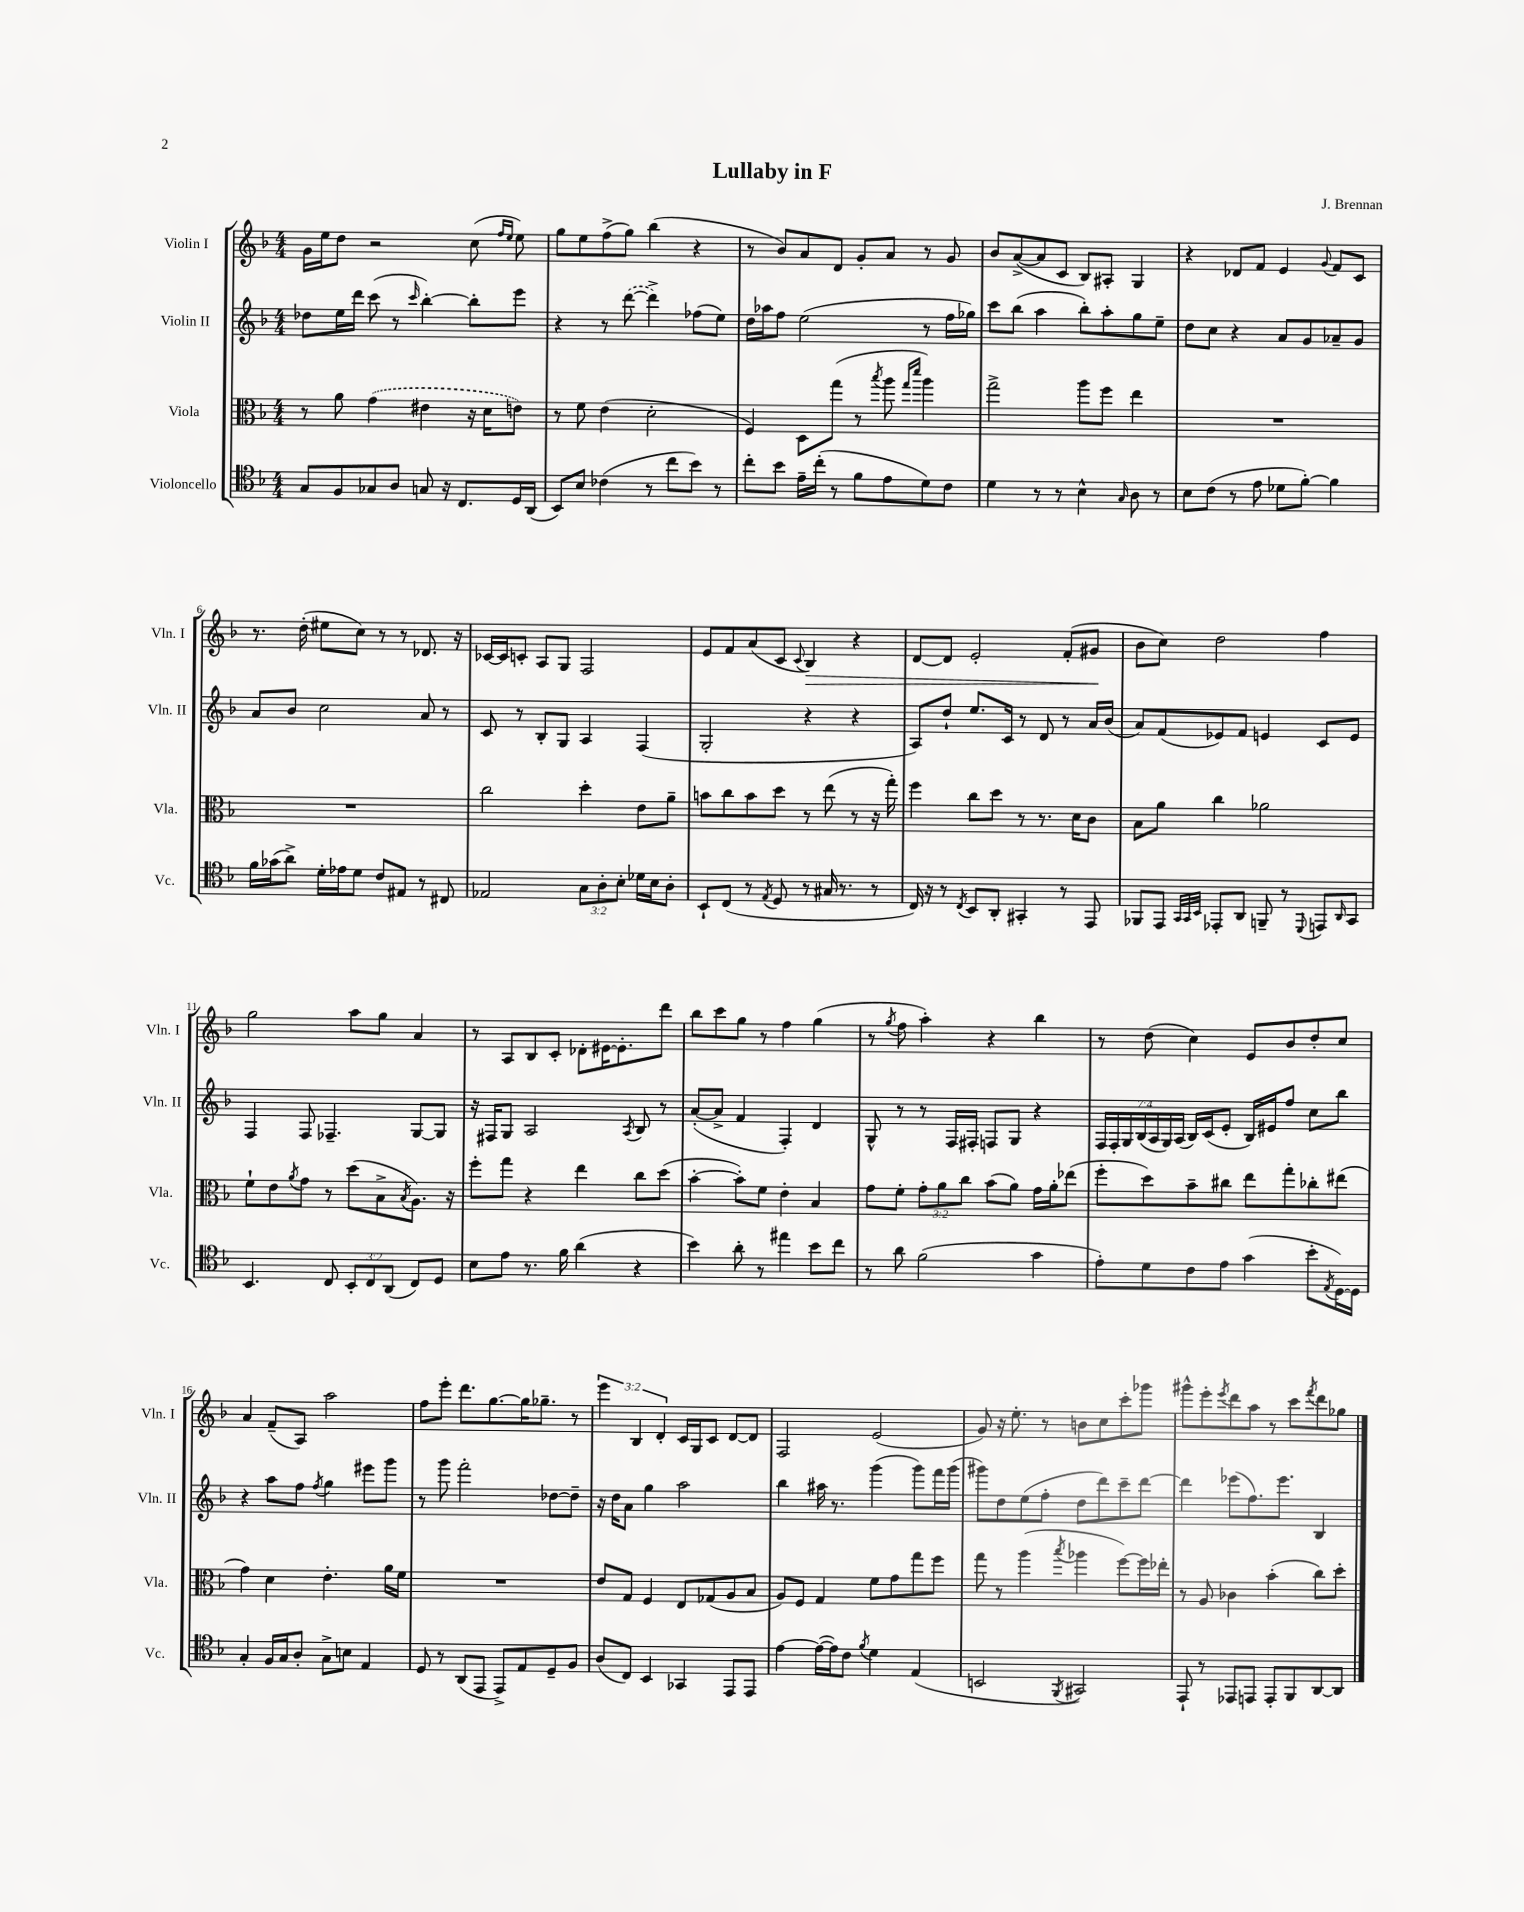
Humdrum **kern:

**kern	**kern	**kern	**kern
*staff4	*staff3	*staff2	*staff1
*clefC4	*clefC3	*clefG2	*clefG2
*k[b-]	*k[b-]	*k[b-]	*k[b-]
*M4/4	*M4/4	*M4/4	*M4/4
8G	8r	8dd-	16g
.	.	.	16ee
8F	8a	16ee	8dd
.	.	16ddd	.
8G-	(4g	(8ccc	2r
8A	.	8r	.
.	.	16qqccc	.
8G	4e#	[4bb-')	.
16r	.	.	.
8.C	.	.	.
.	16r	8bb-']	(8cc
.	16d	.	.
.	.	.	16qqff
.	.	.	16qqee
16D	8e)	8eee	8ee)
(16AA	.	.	.
=	=	=	=
8BB-)	8r	4r	8gg
8B-	8f	.	8ee
(4c-	(4e	8r	(8ff^
.	.	([8ddd	8gg)
8r	2d'	4ddd^])	(4bb-
8cc	.	.	.
8b-)	.	(8ff-	4r
8r	.	8ee)	.
=	=	=	=
8cc'	4F)	16dd	8r
.	.	16aa-	.
8b-	.	8ff	8b-)
16e~	8D	(2ee	8a
(16cc'	.	.	.
8r	(8gg	.	8d
8f	8r	.	8g'
.	8qbb-	.	.
8e	8aa	.	8a
.	16qqgg	.	.
.	16qqddd	.	.
8d)	4aa)	8r	8r
8c	.	16ff	8g
.	.	16gg-)	.
=	=	=	=
4d	2gg^	8ccc	8b-
.	.	(8bb-	([8a^
8r	.	4aa	8a]
8r	.	.	8c
4B-^^	8aa	8bb-')	8B-)
.	8ff	8aa'	8A#'
16qqG	.	.	.
8A	4ee	8gg	4G
8r	.	8ee~	.
=	=	=	=
8B-	1r	8dd	4r
(8c	.	8cc	.
8r	.	4r	8d-
8e	.	.	8f
8d-	.	8a	4e
[8f')	.	8g	.
.	.	.	8qqg
4f]	.	8a-~	8f
.	.	8g	8c
=	=	=	=
16f	1r	8a	8.r
(16g-	.	.	.
8a^)	.	8b-	.
.	.	.	(16dd'
16d'	.	2cc	8ee#
16e-	.	.	.
8d	.	.	8cc)
8c	.	.	8r
8E#	.	.	8r
8r	.	8a	8.d-
8C#	.	8r	.
.	.	.	16r
=	=	=	=
2E-	2cc	8c	[16c-
.	.	.	16c-]
.	.	8r	8c'
.	.	8B-'	8A
.	.	8G	8G
12G	4dd'	4A	2F
12A'	.	.	.
12B-'	.	.	.
16d-	8e	(4F	.
16B-	.	.	.
8A'	8a~	.	.
=	=	=	=
8BB-`	8b	2G'	8e
(8C	8cc	.	8f
8r	8b	.	(8a
8qE	.	.	.
8D	8dd	.	8c
.	.	.	8qqc
8r	8r	4r	4B-)
16G#	(8ee	.	.
8.r	.	.	.
.	8r	4r	4r
8r	16r	.	.
.	16gg')	.	.
=	=	=	=
16C)	4ff	8A)	[8d
16r	.	.	.
8r	.	8dd`	8d]
8qC	.	.	.
8BB-	8cc	8.ee	2e'
8AA'	8dd	.	.
.	.	16c	.
4GG#'	8r	8r	.
.	8.r	8d	.
8r	.	8r	(8f'
.	16d	.	.
8EE	8c	16a	8g#
.	.	(16b-	.
=	=	=	=
8FF-	8B-	8a)	8b-
8EE	8a	(8f	8cc)
32qqGG	.	.	.
32qqGG	.	.	.
32qqBB-	.	.	.
8EE-'	4cc	8e-)	2dd
8AA	.	8f	.
8FF~	2a-	4e	.
8r	.	.	.
8qqDD	.	.	.
8EE	.	8c	4ff
16qqAA	.	.	.
8GG	.	8e	.
=	=	=	=
4.BB-	8f`	4F	2gg
.	8e	.	.
.	8qa	.	.
.	8g	8F	.
8C	8r	4.F-~	.
12BB-'	(8dd	.	8aa
12C	.	.	.
.	8B-^	.	8gg
(12AA	.	.	.
.	8qB-	.	.
8C)	8.A)	[8G	4a
8D	.	8G]	.
.	16r	.	.
=	=	=	=
8B-	8ff'	16r	8r
.	.	16F#	.
8e	8gg	8G	8A
8.r	4r	2A	8B-
.	.	.	8c'
16f	.	.	.
(4a	4ee	.	8d-'
.	.	.	[16e#
.	.	.	8.e#']
.	.	8qA	.
4r	8cc	8B-	.
.	(8dd	8r	8ddd
=	=	=	=
4b-)	[4b-'	([8a'	8bb-
.	.	8a^]	8ccc
8a'	8b-'])	4f	8gg
8r	8f	.	8r
4ee#	4e'	4F')	4ff
8b-	4B-	4d	(4gg
8cc	.	.	.
=	=	=	=
8r	8g	8G^^	8r
.	.	.	8qgg
8a	8f'	8r	8ff
(2f	12g'	8r	4aa')
.	12a	.	.
.	.	16F	.
.	12cc	.	.
.	.	16F#'	.
.	(8b-	8F	4r
.	8a)	8G	.
4g	16g	4r	4bb-
.	16a'	.	.
.	(8ee-	.	.
=	=	=	=
8e')	8ff'	28F	8r
.	.	28F'	.
.	.	28G	.
.	.	(28B-	.
8d	8dd)	.	(8dd
.	.	28A	.
.	.	28G)	.
.	.	(28A	.
8c	8b-~	16B-)	4cc)
.	.	(16c	.
8e	8cc#	8e'	.
(4g	8ee	16B-)	8e
.	.	16e#	.
.	8gg'	8ff	8b-
8b-'	8cc-'	8cc	8dd'
8qE	.	.	.
[16D)	(8ee#	8bb-	8cc
16D]	.	.	.
=	=	=	=
4G'	4g)	4r	4a
16F	4d	8aa	(8f~
16G	.	.	.
8A'	.	8ff	8A)
.	.	8qff	.
8G^	4.e'	4gg	2aa
8B	.	.	.
4E	.	8eee#	.
.	16a	8ggg	.
.	16f	.	.
=	=	=	=
8D	1r	8r	8ff
8r	.	8ggg	8eee'
(8AA	.	2fff'	8.ddd
8EE	.	.	.
.	.	.	[8.gg
8EE^)	.	.	.
8E	.	.	16gg]
.	.	.	8.gg-~
8D~	.	[8dd-	.
8F	.	8dd-~]	8r
=	=	=	=
(8A	8e	16r	6eee
.	.	16dd	.
8C)	8G	8a	.
.	.	.	6B-
4BB-	4F	4gg	.
.	.	.	6d'
4GG-	8E	2aa	16c
.	.	.	16G
.	(8G-	.	8c
8EE	8A	.	[8d
8EE	8B-	.	8d]
=	=	=	=
[4e	8A)	4bb-	2F
.	8F	.	.
(16e_	4G	16aa#	.
16e])	.	8.r	.
8c	.	.	.
8qf	.	.	.
4d	8f	(4ggg	(2e
.	8g	.	.
(4E	8gg	8ggg)	.
.	8ff	16fff	.
.	.	(16ggg	.
=	=	=	=
2BB	8gg	8ggg#)	8g)
.	8r	8dd	16r
.	.	.	8.ee'
.	(4aa	(8ee	.
.	.	8ff'	8r
8qFF	8qbb-	.	.
2GG#)	4aa-	8dd	8b
.	.	8ddd)	8cc
.	[8ff)	8ccc~	8ccc'
.	16ff]	[8ddd	8ggg-
.	16ee-'	.	.
=	=	=	=
8EE`	8r	4ddd]	8ggg#^^
8r	8A	.	8eee'
.	.	.	8qeee
8EE-	4c-	(8eee-	8ddd
8EE	.	8.ff)	8aa
8EE'	(4b-'	.	8r
.	.	8.eee-	.
8FF	.	.	8ccc
.	.	.	8qfff
[8AA	8cc)	4B-	8ddd
8AA]	8dd'	.	8gg-
==	==	==	==
*-	*-	*-	*-
